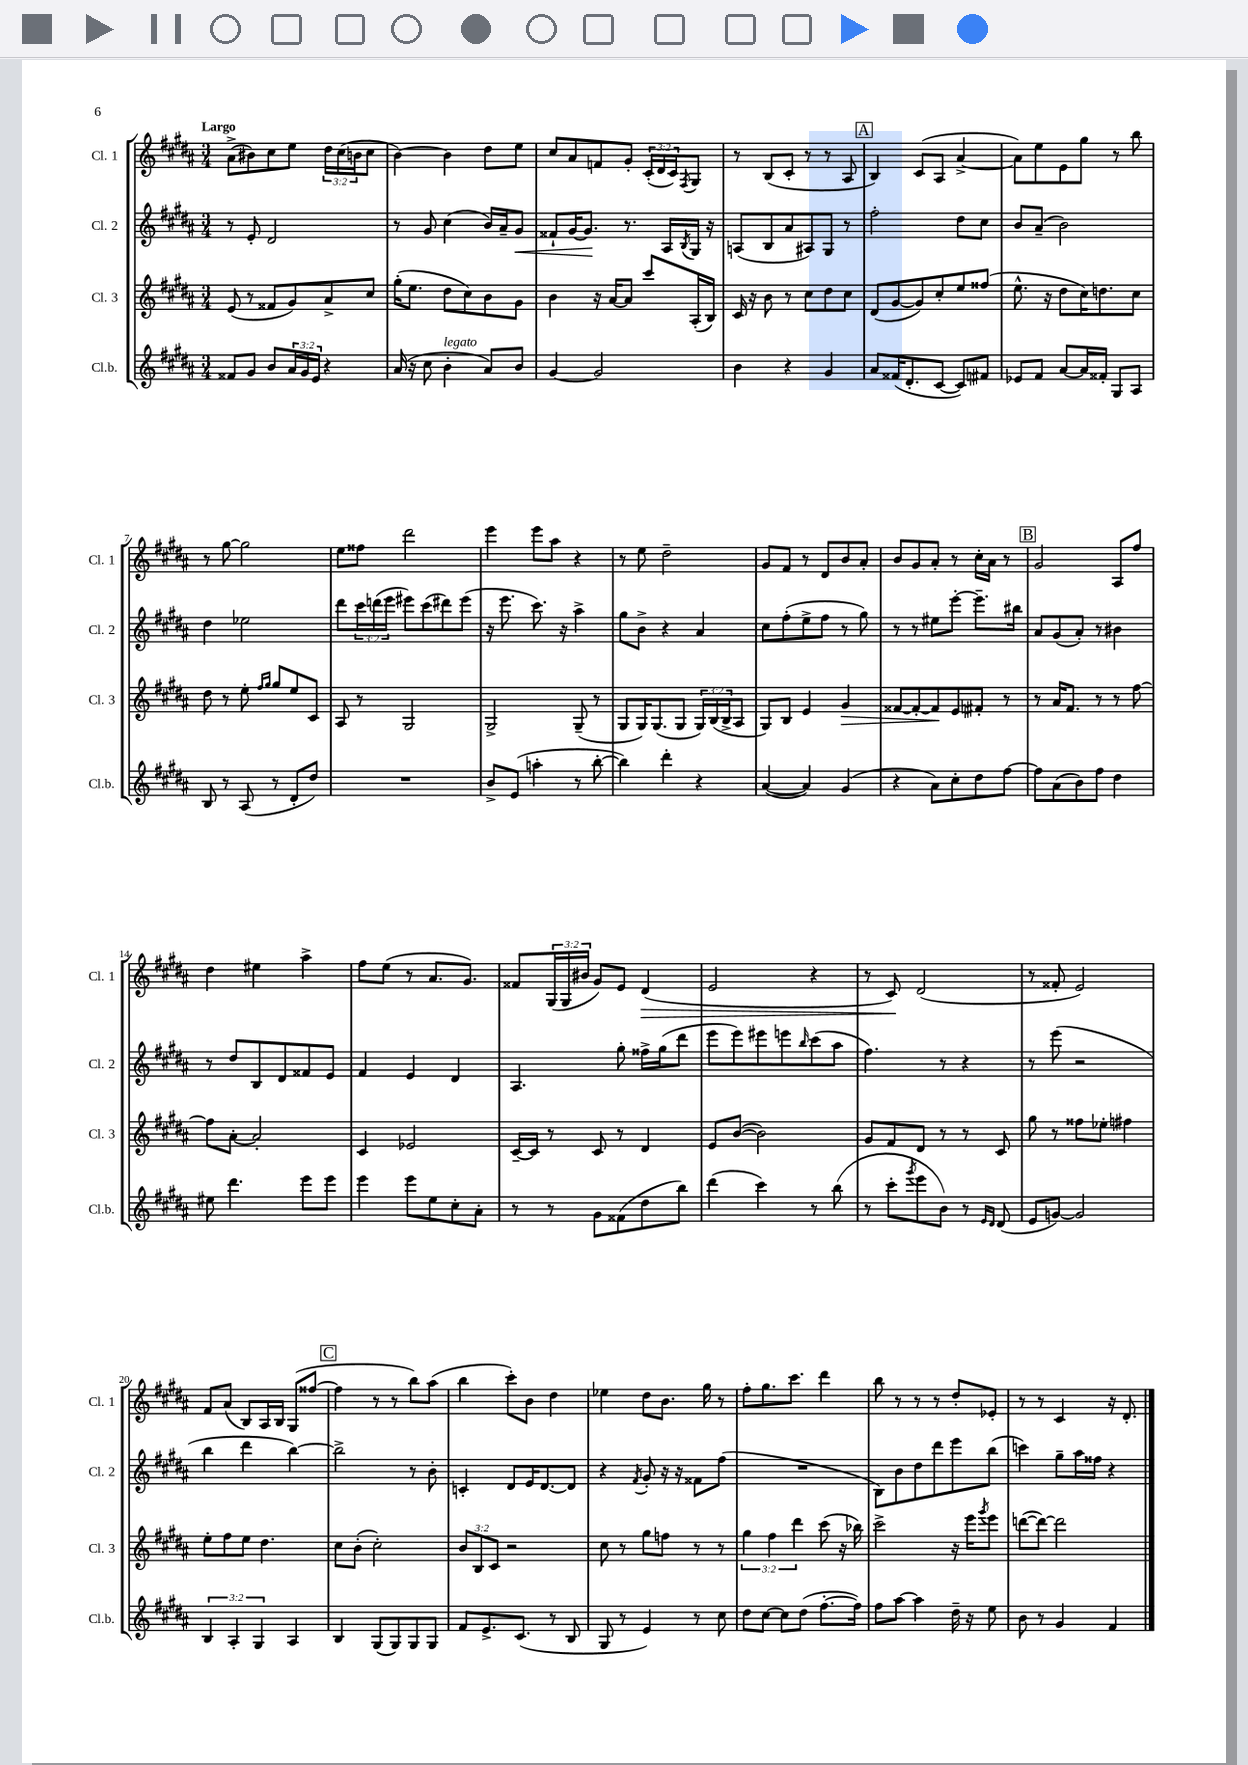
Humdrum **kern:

**kern	**kern	**kern	**kern
*staff4	*staff3	*staff2	*staff1
*clefG2	*clefG2	*clefG2	*clefG2
*k[f#c#g#d#a#]	*k[f#c#g#d#a#]	*k[f#c#g#d#a#]	*k[f#c#g#d#a#]
*M3/4	*M3/4	*M3/4	*M3/4
8f##	(8e	8r	(8a#^
8g#	8r	8e'	8b#)
8b	8f##	2d#	8cc#
24a#	8g#)	.	8ee
24g#	.	.	.
24e	.	.	.
4r	8a#^	.	24dd#
.	.	.	(24cc#
.	.	.	24b
.	8cc#	.	8cc#
=	=	=	=
(16a#	(16gg#'	8r	[4b)
16r	8.ee	.	.
8cc#	.	8g#	.
4b'	8dd#	(4cc#	4b]
.	8cc#)	.	.
8a#)	8b	16b)	8dd#
.	.	16a#~	.
8b	8g#	8g#	8ee
=	=	=	=
[4g#	4b	8f##`	8cc#
.	.	[16g#	8a#
.	.	8.g#]	.
2g#]	16r	.	8f
.	[16a#	.	.
.	8a#]	8.r	8g#'
.	8ccc#	.	(24c#'
.	.	.	24d#
.	.	16A#	.
.	.	.	24c#)
.	.	8qB	8qF#
.	(16A#'	16G#	8G#
.	16B)	16r	.
=	=	=	=
4b	16c#	(8A	8r
.	16r	.	.
.	8b	8B	(8B
4r	8r	8a#	8c#'
.	8cc#	8A#)	8r
4g#	8dd#	8G#	8r
.	8cc#	8r	8A#
=	=	=	=
8a#	(8d#	2ff#'	4B)
(16f##	[8g#	.	.
8.d#'	.	.	.
.	8g#])	.	(8c#
[8c#	8cc#'	.	8A#
8c#])	8ee	8dd#	[4a#^
8f#	(8ff##	8cc#	.
=	=	=	=
8e-	8.ee^^	8b	8a#])
8f#	.	(8a#~	8ee
.	16r	.	.
[8a#	8dd#	2b)	8e
16a#]	16cc#)	.	8gg#
16f##'	8.dd	.	.
8G#	.	.	8r
8A#	8cc#	.	8bb
=	=	=	=
8B	8dd#	4dd#	8r
8r	8r	.	[8gg#
(8A#	8ee'	2ee-	2gg#]
.	16qqff#	.	.
.	16qqgg#	.	.
8r	8gg#	.	.
8d#'	8ee	.	.
8dd#)	8c#	.	.
=	=	=	=
2.r	8A#	8ddd#	8ee
.	8r	24ccc#	8ff##
.	.	(24ddd	.
.	.	24eee	.
.	2G#	8eee#)	2ddd#
.	.	(8ccc#	.
.	.	8ddd#)	.
.	.	(8eee#	.
=	=	=	=
8b^	2G#^	16r	4eee
.	.	8.eee	.
(8e	.	.	.
4aa'	.	8.ccc#)	8eee
.	.	.	8aa#
.	.	16r	.
8r	(8G#~	4aa#^	4r
[8bb'	8r	.	.
=	=	=	=
4bb])	8G#	8gg#	8r
.	16G#)	8b^	8ee
.	(8.G#	.	.
4ddd#'	.	4r	2dd#~
.	8G#	.	.
4r	24G#)	4a#	.
.	(24B	.	.
.	24B^	.	.
.	8A#	.	.
=	=	=	=
([4a#	8G#)	8cc#	8g#
.	8B	(8ff#'	8f#
4a#])	4e	8ee^	8r
.	.	8ff#	8d#
(4g#	4g#	8r	8b
.	.	8gg#)	8a#'
=	=	=	=
4r	[8f##	8r	8b
.	8f##'_	8r	8g#
8a#)	8f##]	8ee#	8a#'
8cc#'	8e	[8eee'	8r
8dd#	8f#'	8.eee~]	16cc#'
.	.	.	16a#
[8ff#	8r	.	8r
.	.	16bb#	.
=	=	=	=
8ff#]	8r	8a#	2g#
(8a#	16a#	(8g#	.
.	8.f#	.	.
8b)	.	8a#')	.
8ff#	8r	8r	.
4dd#	8r	4b#	8A#
.	[8ff#	.	8ff#
=	=	=	=
8ee#	8ff#]	8r	4dd#
4.ddd#	[8a#'	8dd#	.
.	2a#']	8B	4ee#
.	.	8d#	.
8eee	.	8f##	4aa#^
8eee	.	8e	.
=	=	=	=
4eee	4c#	4f#	8ff#
.	.	.	(8ee
8eee	2e-	4e	8r
8ee	.	.	8.a#
8cc#'	.	4d#	.
.	.	.	8.g#)
8a#'	.	.	.
=	=	=	=
8r	[16c#~	4.A#	8f##
.	16c#]	.	.
8r	8r	.	(24G#
.	.	.	24G#
.	.	.	24b#
8g#	8c#	.	8g#)
(8f##	8r	8gg#'	8e
8dd#	4d#	16ff##^	(4d#
.	.	(16gg#	.
8bb)	.	8ddd#	.
=	=	=	=
(4ddd#	8e	8eee	2e
.	([8b	8eee)	.
4ccc#)	2b])	8eee#	.
.	.	8eee	.
.	.	16qqbb	.
8r	.	(8ccc#	4r
(8bb	.	8aa#	.
=	=	=	=
8r	8g#	4.ff#)	8r
8ccc#'	8f#	.	8c#)
8qggg#	.	.	.
8eee	8d#	.	(2d#
8b)	8r	8r	.
8r	8r	4r	.
16qqe	.	.	.
16qqd#	.	.	.
(8d#	8c#	.	.
=	=	=	=
8e	8gg#	8r	8r
[8g)	8r	(8eee	8f##'
2g]	8ff##	2r	2e)
.	8ee-'	.	.
.	4ff#	.	.
=	=	=	=
6B	8ee'	4bb	8f#
.	8ff#	.	(8a#
6A#'	.	.	.
.	8ee	4ddd#	8B)
6G#	.	.	.
.	4.dd#	.	16A#
.	.	.	16B
4A#	.	[4bb)	(8G#
.	.	.	[8ff##
=	=	=	=
4B	8cc#	2bb^]	4ff##]
.	(8b'	.	.
(8G#	2cc#')	.	8r
8G#)	.	.	8r
8G#	.	8r	8bb)
8G#	.	8b'	(8aa#
=	=	=	=
8f#	12b	4c'	4bb
.	12B	.	.
8.e^	.	.	.
.	12c#	.	.
.	2r	8d#	8ccc#')
(8.c#	.	.	.
.	.	16e	8b
.	.	[8.d#	.
8r	.	.	4dd#
8B	.	8d#]	.
=	=	=	=
8G#	8cc#	4r	4ee-
8r	8r	.	.
.	.	8qf#	.
4e)	8gg#	8g#'	8dd#
.	8ff	16r	8.b
.	.	16r	.
8r	8r	8f##	.
.	.	.	16gg#
8cc#	8r	(8ff#	8r
=	=	=	=
8dd#	6gg#	2.r	8ff#'
[8cc#	.	.	8.gg#
.	6ff#	.	.
8cc#]	.	.	.
.	.	.	8.ccc#
.	6ddd#	.	.
(8dd#	.	.	.
[8.ff#'	(8ccc#	.	4ddd#
.	16r	.	.
16ff#])	16bb-)	.	.
=	=	=	=
8ff#	2ccc#^	8B)	8bb
[8aa#	.	8b	8r
4aa#]	.	8dd#	8r
.	.	8ddd#	8r
16dd#~	16r	8eee	8dd#'
16r	16eee	.	.
.	8qggg#	.	.
8ee	8eee	(8bb	8e-'
=	=	=	=
8b	([8ddd	4ccc)	8r
8r	8ddd_)	.	8r
4g#	2ddd]	8gg#~	4c#
.	.	16aa#	.
.	.	16ff##	.
4f#	.	4r	16r
.	.	.	8.d#'
==	==	==	==
*-	*-	*-	*-
